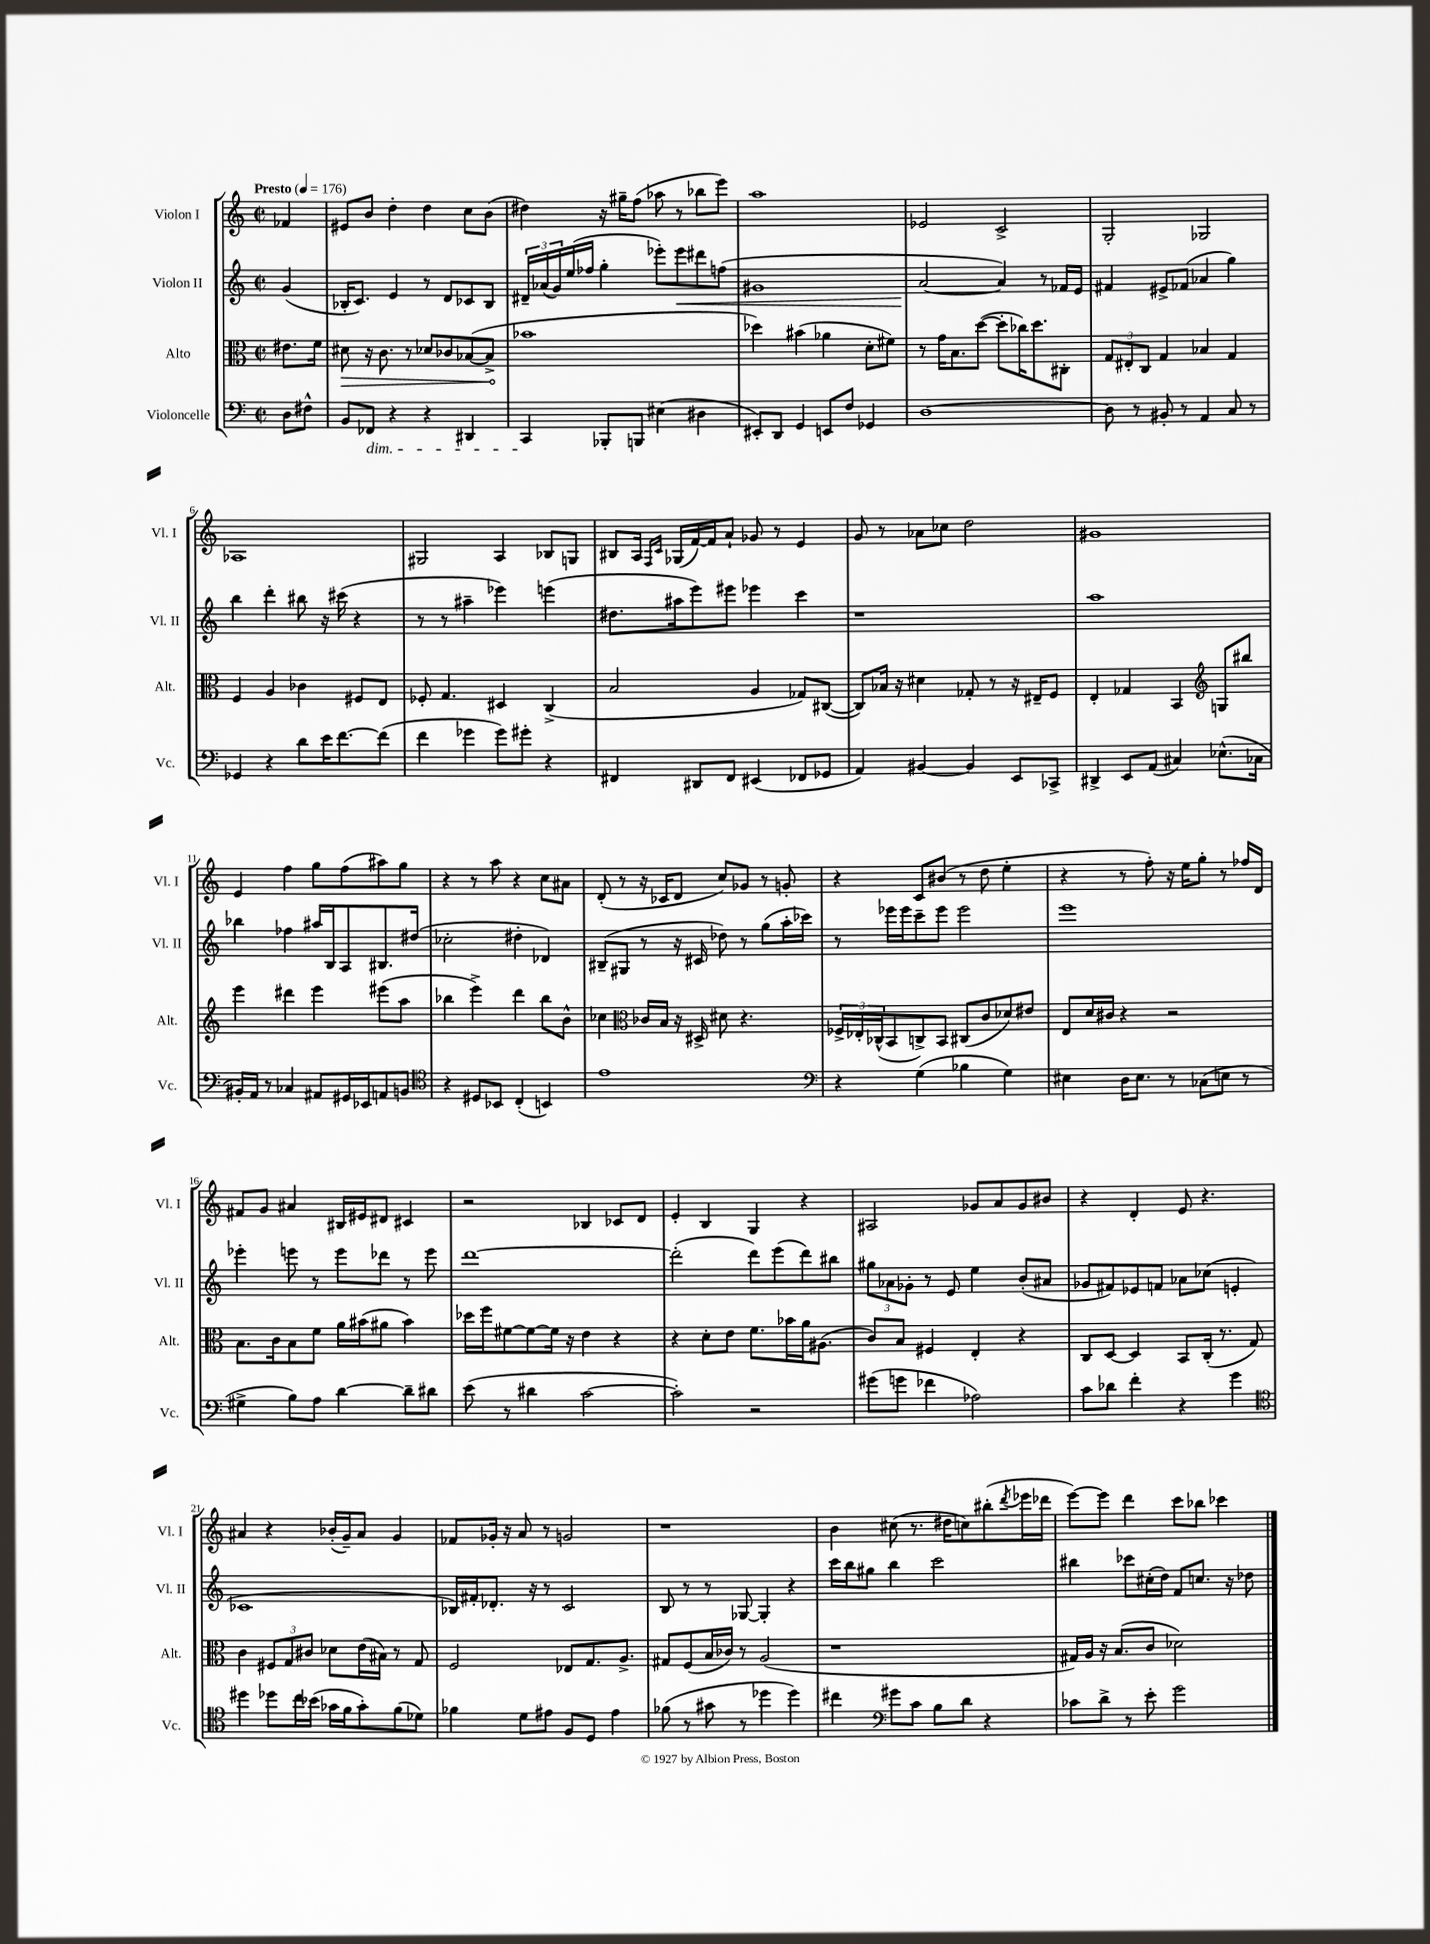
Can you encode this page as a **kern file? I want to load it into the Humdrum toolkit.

**kern	**kern	**kern	**kern
*staff4	*staff3	*staff2	*staff1
*clefF4	*clefC3	*clefG2	*clefG2
*k[]	*k[]	*k[]	*k[]
*M2/2	*M2/2	*M2/2	*M2/2
*met(c|)	*met(c|)	*met(c|)	*met(c|)
*MM176	*MM176	*MM176	*MM176
8D\L	8.e#\L	(4g/	4f-/
8F#^^\J	.	.	.
.	16f\Jk	.	.
=	=	=	=
8BB/L	8d#\	16B-'/LK	8e#/L
.	.	8.c/J)	.
8FF-/J	16r	.	8b/J
.	8.c\	.	.
4r	.	4e/	4dd'\
.	8r	.	.
4r	8d-/L	8r	4dd\
.	8c-/	8d/L	.
4DD#/	([8B-/	8c-/	8cc\L
.	8B-^/]J	8B-/J	(8b\J
=	=	=	=
4CC/	1b-	24d#~/LL	4dd#\)
.	.	(24a-/	.
.	.	24g/)	.
.	.	(16ee/	.
.	.	16ff-/JJ	.
8BBB-'/L	.	4gg'\	16r
.	.	.	16gg#~\LK
8BBB/J	.	.	(8ff\J
(4E#\	.	8eee-'\L)	8aa-\
.	.	8eee-\	8r
4D#\	.	8ddd#\	8bb-\L
.	.	(8ff\J	8eee\J)
=	=	=	=
8EE#'/L)	4dd-\)	1g#	1aa
8DD/J	.	.	.
4GG/	(4b#\	.	.
8EE/L	4a-\	.	.
8F/J	.	.	.
4GG-/	8d'\L	.	.
.	8f#\J)	.	.
=	=	=	=
[1D	8r	[2a/	2e-/
.	16g\LK	.	.
.	8.B\	.	.
.	([8dd\J	.	.
.	8dd'\]L	4a/])	2c^/
.	16cc-\K)	.	.
.	8.dd\	.	.
.	.	8r	.
.	8C#'\J	16f-/LL	.
.	.	16e/JJ	.
=	=	=	=
8D\]	12G/L	4f#/	2G'/
.	12E#'/	.	.
8r	.	.	.
.	12C/J	.	.
8BB#'/	4G/	8e#^/L	.
8r	.	(8f-/J	.
4AA/	4B-/	4a-/	2G-/
8C/	4G/	4gg\)	.
8r	.	.	.
=	=	=	=
4GG-/	4F/	4bb\	1A-
4r	4A/	4ddd'\	.
8d\L	4c-\	8bb#\	.
16e\K	.	16r	.
[8.f\	.	(16ccc#\	.
.	8F#/L	4r	.
(8f\]J	8E/J	.	.
=	=	=	=
4f\	8F-'/	8r	2G#/
.	4.G/	8r	.
4g-\	.	4aa#~\	.
8g-\L)	4D#/	4eee-\)	4A/
8g#'\J	.	.	.
4r	(4C^/	(4eee\	8B-/L
.	.	.	8G/J
=	=	=	=
4FF#/	2B/	8.dd#\L	8B#/L
.	.	.	16A/Jk
.	.	.	16qqF/LL
.	.	.	16qqc/JJ
.	.	16aa#\k	(16G-/LL
8DD#/L	.	8eee\)	[16f/)
.	.	.	16f/]J
8FF#/J	.	8eee#\J	8a`/J
(4EE#/	4A/	4eee-\	8g-/
.	.	.	8r
8FF-/L	8G-/L)	4ccc\	4e/
8GG-/J	([8C#/J	.	.
=	=	=	=
4AA/)	8C#/]L)	1r	8g/
.	16B-/Jk	.	8r
.	16r	.	.
[4BB#/	4d#\	.	8a-\L
.	.	.	8cc-\J
4BB#/]	8G-'/	.	2dd\
.	8r	.	.
8EE/L	16r	.	.
.	16E#~/LK	.	.
8CC-^/J	8F/J	.	.
=	=	=	=
4DD#^/	4E'/	1aa	1g#
8EE/L	4G-/	.	.
(8AA/J	.	.	.
4C#/)	4BB/	.	.
*	*clefG2	*	*
(8.E-^^\L	8G/L	.	.
.	8bb#/J	.	.
16C-\Jk	.	.	.
=	=	=	=
16BB#'/LL)	4eee\	4bb-\	4e/
16AA/JJ	.	.	.
8r	.	.	.
4C-/	4ddd#\	4ff-\	4ff\
8AA#/L	4eee\	16aa#/LL	8gg\L
.	.	16B/J	.
16GG#/L	.	8A/	(8ff\
16EE-/J	.	.	.
8AA/	(8eee#\L	8.B#/	8aa#\)
8BB/J	8aa\J	.	8gg\J
.	.	(16dd#/Jk	.
=	=	=	=
*clefC4	*	*	*
4r	4bb-\	2cc-'\	4r
8D#/L	4eee^\)	.	8r
8BB-/J	.	.	8aa\
(4C'/	4ddd\	4dd#'\	4r
4BB/)	8bb-\L	4d-/)	8cc\L
.	8b^^\J	.	8a#\J
=	=	=	=
1e	4cc-\	(8B#~/L	(8d'/
.	.	8G#/J	8r
*	*clefC3	*	*
.	16c-/LL	8r	16r
.	16B/JJ	.	16c-/LK
.	16r	16r	8d/J
.	16D#^/	16c#/	.
.	8d#\	8dd-\)	8cc/L)
.	4.r	8r	8g-/J
.	.	(8gg\L	8r
.	.	16aa'\L	8g'/
.	.	16ccc-\JJ)	.
=	=	=	=
*clefF4	*	*	*
4r	24F-^/LL	8r	4r
.	24E-'/	.	.
.	(24C-^^/J	.	.
.	8BB/	16eee-\LL	.
.	.	16eee-\J	.
(4G\	8C^/)	8ccc~\	8c/L
.	8BB/J	8eee-\J	(8b#/J
4B-\	(8C#/L	2eee-\	8r
.	8c/	.	8dd\
4G\)	8d-/)	.	4ee'\
.	8e#/J	.	.
=	=	=	=
4E#\	8E/L	1eee	4r
.	16d/L	.	.
.	16c#/JJ	.	.
16D\LK	4r	.	8r
8.E#\J	.	.	.
.	.	.	8ff'\)
8r	2r	.	16r
.	.	.	16ee\LK
(8C-\L	.	.	8gg'\J
8E\J	.	.	8r
8r	.	.	16ff-/LL
.	.	.	16d/JJ
=	=	=	=
4G#^\	8.B\L	4eee-'\	8f#/L
.	.	.	8g/J
.	16c\k	.	.
8B\L)	8B\	8eee\	4a#/
8A\J	8f\J	8r	.
[4d\	16a\LL	8eee\L	16B#/LL
.	(16b#\J	.	16e#/J
.	8a#\J	8ddd-\J	8d#/J
8d~\]L	4b#\)	8r	4c#/
8d#\J	.	8eee\	.
=	=	=	=
(8e\	16dd-\LL	[1ddd	2r
.	16ff\J	.	.
8r	[8f#\	.	.
4d#\	8f#\_	.	.
.	16f#\]Jk	.	.
.	16r	.	.
[2c\	4e\	.	4B-/
.	4r	.	8c-/L
.	.	.	8d/J
=	=	=	=
2c'\])	4r	(2ddd'\]	4e'/
.	8d'\L	.	4B/
.	8e\J	.	.
2r	8.f\L	8ddd\L)	4G/
.	.	(8eee\	.
.	16b-\L	.	.
.	16a\J	8ddd\)	4r
.	(8.A#\J	.	.
.	.	8bb#\J	.
=	=	=	=
(8g#\L	8c/L)	12gg#\L	2A#/
.	.	12a-\	.
8g\J	8B/J	.	.
.	.	12g-'\J	.
4f-\	4F#/	8r	.
.	.	8e/	.
2A-\)	4E'/	4ee\	8g-/L
.	.	.	8a/
.	4r	(8b'/L	8g-/
.	.	8a#/J	8b#/J
=	=	=	=
8c\L	8C/L	8g-/L	4r
8d-\J	[8D/J	8f#/)	.
4f'\	4D/]	8e-/	4d'/
.	.	8f/J	.
4r	8BB/L	8a-\L	8e/
.	(16C'/Jk	(8cc-\J	4.r
.	8.r	.	.
4g\	.	4e'/	.
.	8G/)	.	.
=	=	=	=
*clefC4	*	*	*
4dd#\	4c\	1c-	4a#/
8dd-\L	12F#/L	.	4r
.	12G/	.	.
16cc\L	.	.	.
.	12c#/J	.	.
(16b-\JJ	.	.	.
16g-\LL	8d-\L	.	(16b-'/LL
16f\J	.	.	16g~/J)
8g-'\)	(16e\L	.	8a#/J
.	16B#\JJ)	.	.
(8f\	8r	.	4g/
8d-\J)	8G/	.	.
=	=	=	=
4f-\	2F/	16B-/LL)	8f-/L
.	.	16f#'/J	.
.	.	8.d-'/J	16g-'/Jk
.	.	.	16r
8d\L	.	.	8a/
.	.	16r	.
8e#\J	.	8r	8r
8F/L	8E-/L	2c/	2g/
8D/J	8.G/	.	.
4e#\	.	.	.
.	8.A^/J	.	.
=	=	=	=
(8f-\	8G#/L	8B/	1r
8r	(8F/	8r	.
8g#\	16B/L	8r	.
.	16c-/JJ)	.	.
8r	8r	[8G-/	.
4dd-\	(2A/	4G-'/]	.
4dd-\)	.	4r	.
=	=	=	=
4cc#\	1r	16ccc\LL	4b\
.	.	16bb\J	.
.	.	8gg#\J	.
*clefF4	*	*	*
8g#\L	.	4bb\	(8cc#\
8c\J	.	.	8.r
8B\L	.	2ccc\	.
.	.	.	16dd#\LK
8d\J	.	.	8cc\)
4r	.	.	(8bb#'\
.	.	.	8qddd/
.	.	.	16eee-\L
.	.	.	16ddd-\JJ
=	=	=	=
8c-\L	16G#/LL)	4bb#\	[8eee\L)
.	16A/JJ	.	.
8d^\J	16r	.	8eee\]J
.	(8.B/L	.	.
8r	.	8ccc-\L	4ddd\
8e'\	8c/J	(16cc#'\L	.
.	.	16dd\JJ)	.
2g\	2d-\)	8f/L	8ccc\L
.	.	8.cc/J	8bb-\J
.	.	.	4ccc-\
.	.	16r	.
.	.	8dd-\	.
==	==	==	==
*-	*-	*-	*-
